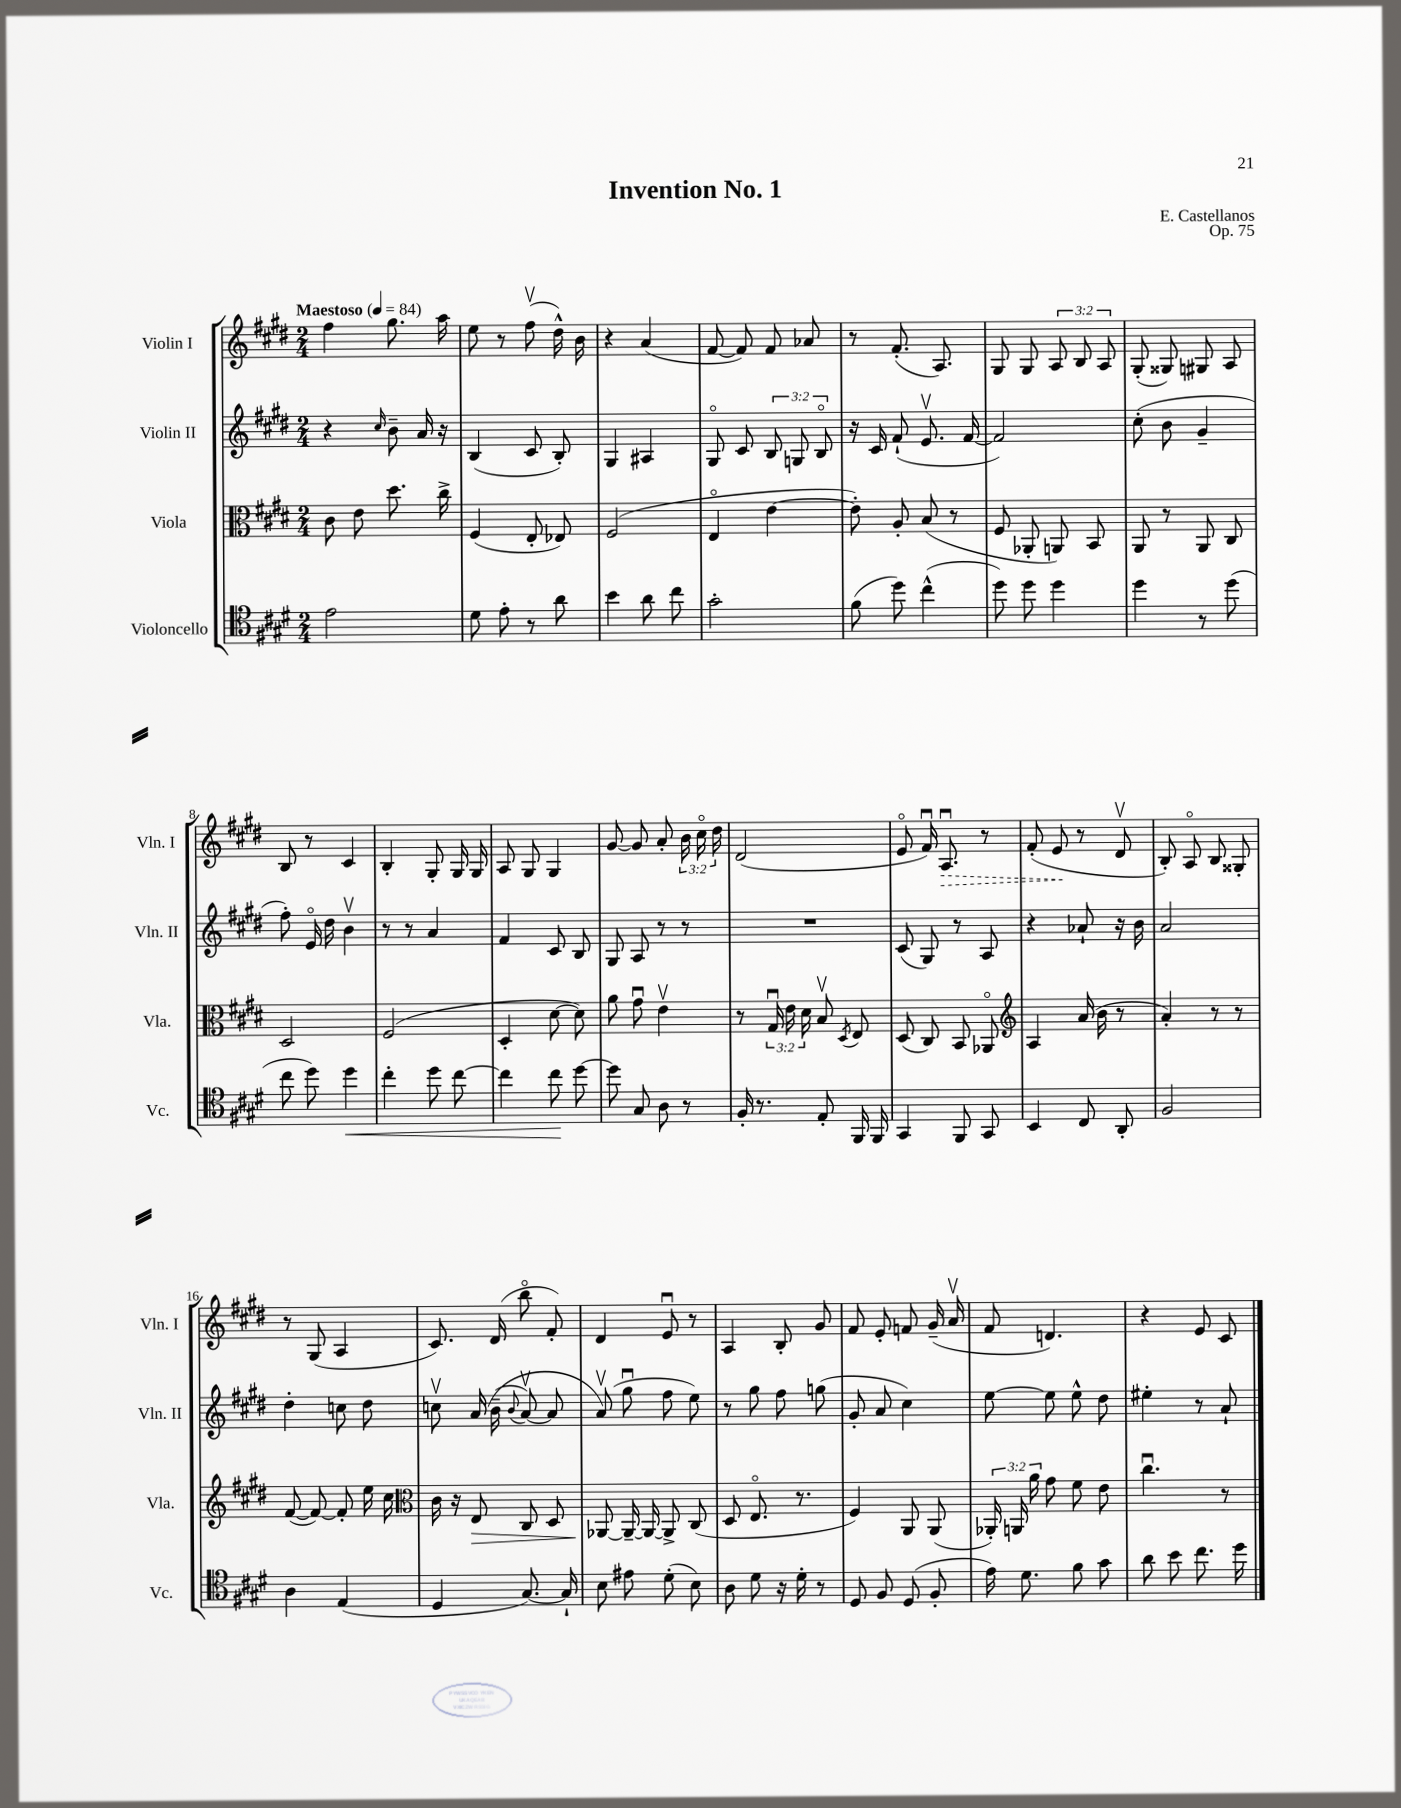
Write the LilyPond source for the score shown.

\header { title = "Invention No. 1" composer = "E. Castellanos" opus = "Op. 75" }
<<
\new StaffGroup <<
\new Staff = "s0" \with { instrumentName = "Violin I" shortInstrumentName = "Vln. I" } {
    \clef treble \key e \major \numericTimeSignature \time 2/4 \override Staff.TupletNumber.text = #tuplet-number::calc-fraction-text \tempo "Maestoso" 4 = 84
    \autoBeamOff fis''4 gis''8. a''16 |
    e''8 r8 fis''8\upbow( dis''16-^) b'16 |
    r4 a'4( |
    fis'8~ fis'8) fis'8 aes'8 |
    r8 fis'8.-.( a8.) |
    gis8 gis8 \tuplet 3/2 { a8 b8 a8 } |
    gis8-.( gisis8) gis8 a8 |
    b8 r8 cis'4 |
    b4-. gis8-. gis16 gis16 |
    a8 gis8 gis4 |
    gis'8~ gis'8 a'8-. \tuplet 3/2 { b'16 cis''16\flageolet dis''16 } |
    dis'2( |
    e'8\flageolet fis'16\downbow) \once \override Hairpin.style = #'dashed-line a8.\downbow\> r8 |
    fis'8-.( e'8\! r8 dis'8\upbow |
    b8-.) a8\flageolet b8 gisis8-. |
    r8 gis8( a4 |
    cis'8.) dis'16( b''8\flageolet fis'8-.) |
    dis'4 e'8\downbow r8 |
    a4 b8-. gis'8 |
    fis'8 e'8-. f'8 gis'16--( a'16\upbow |
    fis'8 d'4.) |
    r4 e'8 cis'8 \bar "|." |
}
\new Staff = "s1" \with { instrumentName = "Violin II" shortInstrumentName = "Vln. II" } {
    \clef treble \key e \major \numericTimeSignature \time 2/4 \override Staff.TupletNumber.text = #tuplet-number::calc-fraction-text
    \autoBeamOff r4 \grace { cis''16 } b'8-- a'16 r16 |
    b4( cis'8 b8-.) |
    gis4 ais4 |
    gis8\flageolet cis'8 \tuplet 3/2 { b8 g8 b8\flageolet } |
    r16 cis'16 fis'8-!( e'8.\upbow fis'16~ |
    fis'2) |
    cis''8-.( b'8 gis'4-- |
    fis''8-.) e'16\flageolet dis''16 b'4\upbow |
    r8 r8 a'4 |
    fis'4 cis'8 b8 |
    gis8 a8 r8 r8 |
    R2 |
    cis'8( gis8) r8 a8 |
    r4 aes'8-! r16 b'16 |
    a'2 |
    dis''4-. c''8 dis''8 |
    c''8\upbow a'16\( b'16--( \appoggiatura { b'8 } a'8~\upbow) a'8 |
    a'8\upbow(\) gis''8\downbow fis''8 e''8) |
    r8 gis''8 fis''8 g''8( |
    gis'8-. a'8 cis''4) |
    e''8~ e''8 e''8-^ dis''8 |
    eis''4-. r8 a'8-! \bar "|." |
}
\new Staff = "s2" \with { instrumentName = "Viola" shortInstrumentName = "Vla." } {
    \clef alto \key e \major \numericTimeSignature \time 2/4 \override Staff.TupletNumber.text = #tuplet-number::calc-fraction-text
    \autoBeamOff cis'8 e'8 dis''8. cis''16-> |
    fis4( e8-. ees8) |
    fis2( |
    e4\flageolet e'4~ |
    e'8-.) a8-. b8( r8 |
    fis8 aes,8-. a,8) b,8 |
    a,8 r8 a,8 cis8 |
    dis2 |
    fis2( |
    dis4-. dis'8~ dis'8) |
    a'8 gis'8\downbow e'4\upbow |
    r8 \tuplet 3/2 { gis16\downbow e'16 dis'16 } b8\upbow \acciaccatura { dis8 } e8 |
    dis8( cis8) b,8 aes,8\flageolet |
    \clef treble a4 a'16( b'16 r8 |
    a'4-.) r8 r8 |
    fis'8~( fis'8~) fis'8-. e''16 cis''16 |
    \clef alto cis'16 r16 e8\> cis8 dis8 |
    aes,8~\! aes,16~-- aes,16~ aes,8-> cis8( |
    dis8 e8.\flageolet r8. |
    fis4) a,8 a,8( |
    \tuplet 3/2 { aes,16-.) a,16 a'16 } gis'8 fis'8 e'8 |
    cis''4.\downbow r8 \bar "|." |
}
\new Staff = "s3" \with { instrumentName = "Violoncello" shortInstrumentName = "Vc." } {
    \clef tenor \key e \major \numericTimeSignature \time 2/4
    \autoBeamOff e'2 |
    dis'8 e'8-. r8 a'8 |
    b'4 a'8 cis''8 |
    gis'2-. |
    fis'8( dis''8) cis''4-^( |
    dis''8) dis''8 dis''4 |
    dis''4 r8 dis''8( |
    cis''8 dis''8) dis''4\< |
    cis''4-. dis''8 cis''8~ |
    cis''4 cis''8\! dis''8~ |
    dis''8 gis8 a8 r8 |
    fis16-. r8. e8-. fis,16 fis,16 |
    gis,4 fis,8 gis,8 |
    b,4 cis8 a,8-. |
    fis2 |
    a4 e4( |
    dis4 gis8.~) gis16-! |
    b8 eis'8 dis'8-.( b8) |
    a8 dis'8 r16 dis'16-. r8 |
    dis8 fis8 dis8( fis8-. |
    e'16) dis'8. fis'8 gis'8 |
    a'8 b'8 cis''8. dis''16 \bar "|." |
}
>>
>>
